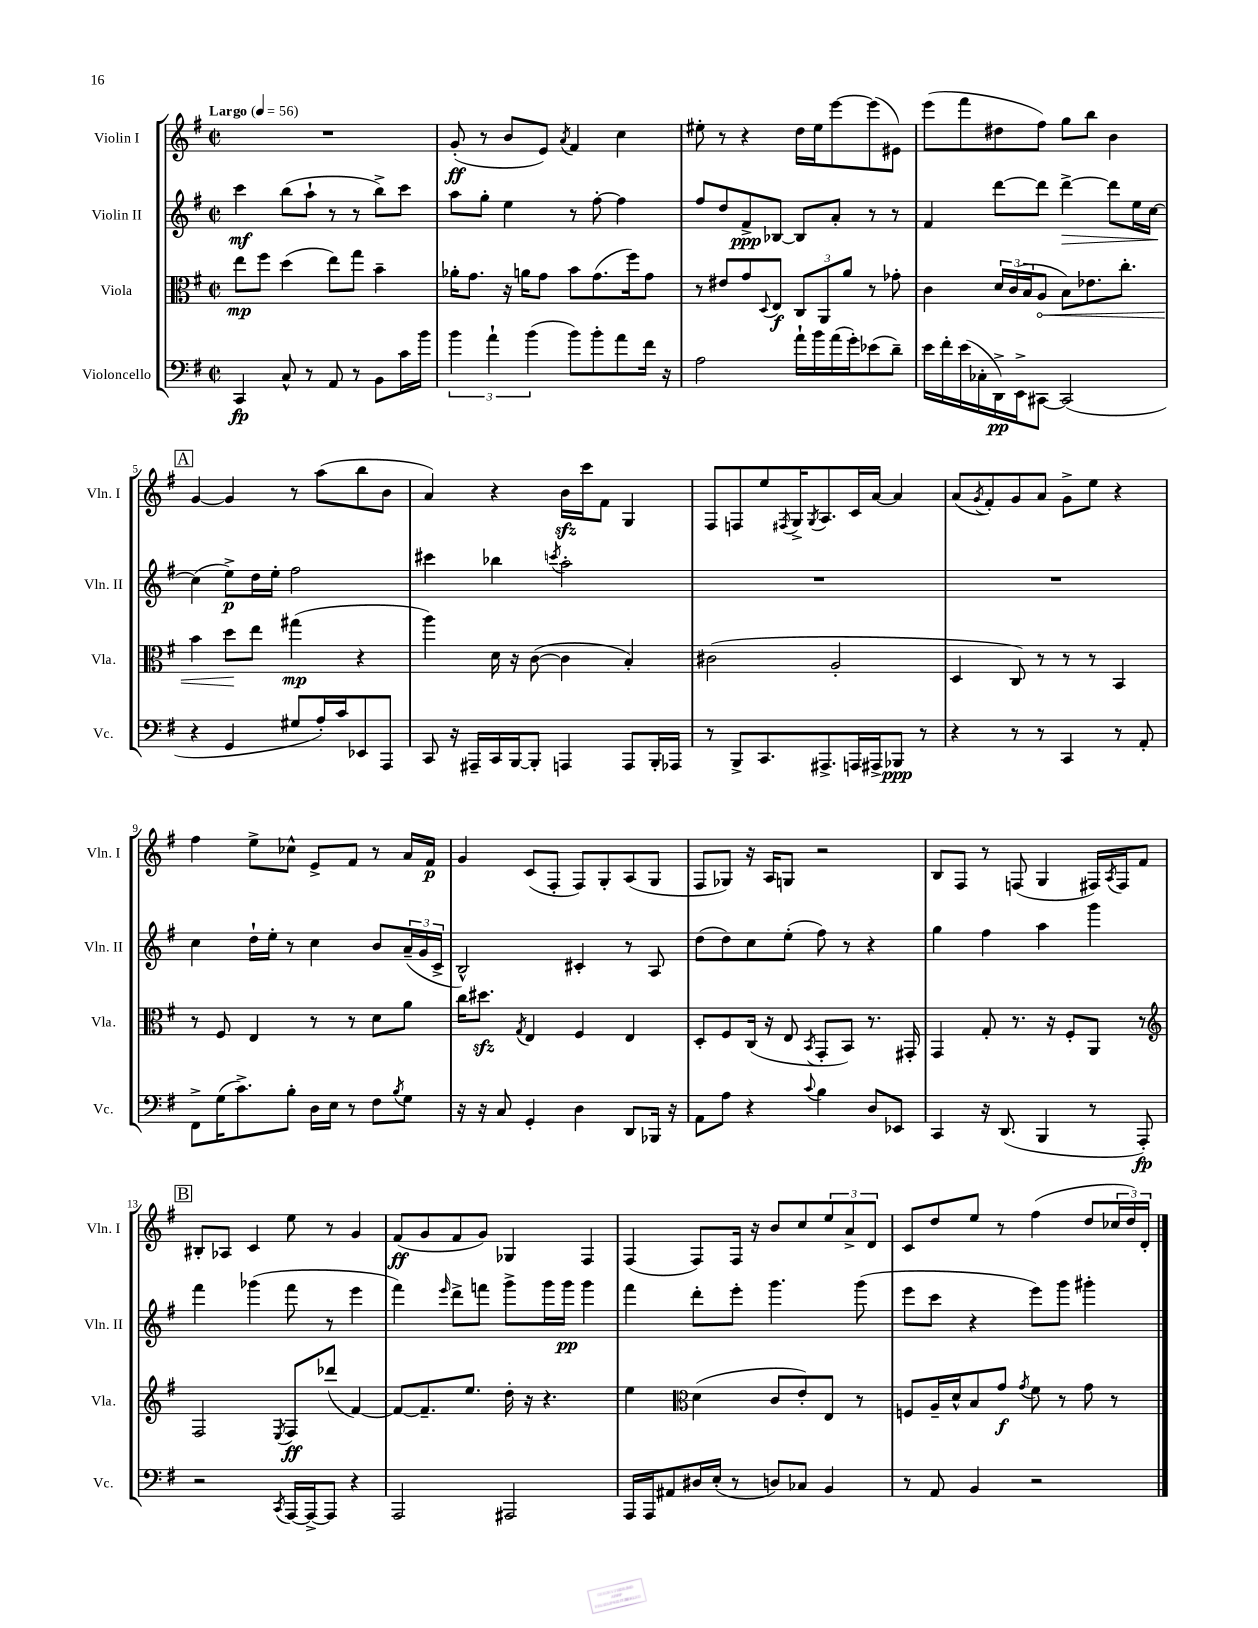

**kern	**dynam	**kern	**dynam	**kern	**dynam	**kern	**dynam
*part4	*part4	*part3	*part3	*part2	*part2	*part1	*part1
*staff4	*staff4	*staff3	*staff3	*staff2	*staff2	*staff1	*staff1
*I"Violoncello	*	*I"Viola	*	*I"Violin II	*	*I"Violin I	*
*I'Vc.	*	*I'Vla.	*	*I'Vln. II	*	*I'Vln. I	*
*clefF4	*	*clefC3	*	*clefG2	*	*clefG2	*
*k[f#]	*	*k[f#]	*	*k[f#]	*	*k[f#]	*
*M2/2	*	*M2/2	*	*M2/2	*	*M2/2	*
*met(c|)	*	*met(c|)	*	*met(c|)	*	*met(c|)	*
*MM56	*	*MM56	*	*MM56	*	*MM56	*
=1	=1	=1	=1	=1	=1	=1	=1
!	!	!	!	!	!	!LO:TX:a:B:t=Largo	!
4CC/	fp	8ee\L	mp	4ccc\	mf	1r	.
.	.	8ff#\J	.	.	.	.	.
8C^^/	.	(4dd\	.	(8bb\L	.	.	.
8r	.	.	.	8aa`\J	.	.	.
8AA/	.	8ee\L)	.	8r	.	.	.
8r	.	8gg\J	.	8r	.	.	.
8BB\L	.	4b~\	.	8bb^\L)	.	.	.
16c\L	.	.	.	8ccc\J	.	.	.
16b\JJ	.	.	.	.	.	.	.
=2	=2	=2	=2	=2	=2	=2	=2
6b\	.	16a-X'\KL	.	8aa\L	.	(8g'/	ff
.	.	8.g\J	.	.	.	.	.
.	.	.	.	8gg'\J	.	8r	.
6a`\	.	.	.	.	.	.	.
.	.	16r	.	4ee\	.	8b/L	.
.	.	16an\KL	.	.	.	.	.
(6b\	.	.	.	.	.	.	.
.	.	8g\J	.	.	.	8e/J)	.
.	.	.	.	.	.	8qa/	.
8b\L)	.	8b\L	.	8r	.	4f#/	.
8b'\	.	(8.g\	.	[8ff#'\	.	.	.
8a\	.	.	.	4ff#\]	.	4cc\	.
.	.	16ff#\k)	.	.	.	.	.
16f#\Jk	.	8g\J	.	.	.	.	.
16r	.	.	.	.	.	.	.
=3	=3	=3	=3	=3	=3	=3	=3
2A\	.	8r	.	8ff#/L	.	8ee#X'\	.
.	.	8e#X/L	.	8dd/	.	8r	.
.	.	8g/	.	8f#^/	ppp	4r	.
.	.	8qqD/	.	.	.	.	.
.	.	8E/J	f	[8B-X/J	.	.	.
16a`\LL	.	12C/L	.	8B-/L]	.	16dd\LL	.
16b\	.	.	.	.	.	16ee#\J	.
.	.	12AA/	.	.	.	.	.
(16a\	.	.	.	8a'/J	.	[8eee\	.
.	.	12a/J	.	.	.	.	.
16g'\J)	.	.	.	.	.	.	.
(8e-X\	.	8r	.	8r	.	(8eee\]	.
8d~\J)	.	8g-X'\	.	8r	.	8e#X\J)	.
=4	=4	=4	=4	=4	=4	=4	=4
16e\LL	.	4c\	.	4f#/	.	(8eee\L	.
16f#'\	.	.	.	.	.	.	.
(16e\	.	.	.	.	.	8fff#\	.
16C-X'\	.	.	.	.	.	.	.
16DD^\)	pp	24d/LL	.	[8ddd\L	.	8dd#X\	.
.	.	(24c/	.	.	.	.	.
16EE^\J	.	.	.	.	.	.	.
.	.	24B/J	.	.	.	.	.
!	!	!	!LO:HP:b	!	!	!	!
[8CC#X\J	.	8A/J	<	8ddd\J]	.	8ff#\J)	.
!	!	!	!	!	!LO:HP:b	!	!
(2CC#/]	.	8B\L)	.	[4ddd^\	>	8gg\L	.
.	.	8.e-X\	.	.	.	8bb\J	.
.	.	.	.	8ddd\L]	.	4b\	.
.	.	8.cc'\J	.	.	.	.	.
.	.	.	.	16ee\L	.	.	.
.	.	.	.	[16cc\JJ	.	.	.
.	.	.	.	.	]	.	.
!!LO:LB:g=z
!!LO:REH:place=s1:t=A
=5	=5	=5	=5	=5	=5	=5	=5
4r	.	4b\	.	(4cc\]	.	[4g/	.
4GG/	.	8dd\L	.	8ee^\L)	p	4g/]	.
.	.	8ee\J	[	16dd\L	.	.	.
.	.	.	.	16ee'\JJ	.	.	.
8G#X/L	.	(4gg#X\	mp	2ff#\	.	8r	.
16A'/L)	.	.	.	.	.	(8aa\L	.
16c/J	.	.	.	.	.	.	.
8EE-X/	.	4r	.	.	.	8bb\	.
8AAA/J	.	.	.	.	.	8b\J	.
=6	=6	=6	=6	=6	=6	=6	=6
8CC/	.	4aa\)	.	4ccc#X\	.	4a/)	.
16r	.	.	.	.	.	.	.
16AAA#X~/LL	.	.	.	.	.	.	.
16CC/	.	16d\	.	4bb-X\	.	4r	.
[16BBB/J	.	16r	.	.	.	.	.
8BBB'/J]	.	([8c\	.	.	.	.	.
.	.	.	.	8qcccn/	.	.	.
4AAAn/	.	4c\]	.	2aa'\	.	16bzz\LL	.
.	.	.	.	.	.	16ccc\J	.
.	.	.	.	.	.	8f#\J	.
8AAA/L	.	4B'/)	.	.	.	4G/	.
16BBB'/L	.	.	.	.	.	.	.
16AAA-X/JJ	.	.	.	.	.	.	.
=7	=7	=7	=7	=7	=7	=7	=7
8r	.	(2c#X\	.	1r	.	8F#/L	.
8BBB^/L	.	.	.	.	.	8Fn/	.
8.CC/	.	.	.	.	.	8ee/	.
.	.	.	.	.	.	8qF#X/	.
.	.	.	.	.	.	16G^/K	.
.	.	.	.	.	.	8qG/	.
8.AAA#X^/	.	.	.	.	.	8.A/	.
.	.	2A'/	.	.	.	.	.
16AAAn/L	.	.	.	.	.	16c/L	.
16AAA#X^/J	.	.	.	.	.	[16a/JJ	.
8BBB-X/J	ppp	.	.	.	.	4a/]	.
8r	.	.	.	.	.	.	.
=8	=8	=8	=8	=8	=8	=8	=8
4r	.	4D/	.	1r	.	(8a/L	.
.	.	.	.	.	.	8qg/	.
.	.	.	.	.	.	8f#'/)	.
8r	.	8C/)	.	.	.	8g/	.
8r	.	8r	.	.	.	8a/J	.
4CC/	.	8r	.	.	.	8g^\L	.
.	.	8r	.	.	.	8ee\J	.
8r	.	4BB/	.	.	.	4r	.
8AA'/	.	.	.	.	.	.	.
!!LO:LB:g=z
=9	=9	=9	=9	=9	=9	=9	=9
8FF#^\L	.	8r	.	4cc\	.	4ff#\	.
(16G\K	.	8F#/	.	.	.	.	.
8.c^\)	.	.	.	.	.	.	.
.	.	4E/	.	16dd`\LL	.	8ee^\L	.
.	.	.	.	16ee'\JJ	.	.	.
8B'\J	.	.	.	8r	.	8cc-X^^\J	.
16D\LL	.	8r	.	4cc\	.	8e^/L	.
16E\JJ	.	.	.	.	.	.	.
8r	.	8r	.	.	.	8f#/J	.
8F#\L	.	8d\L	.	8b/L	.	8r	.
8qB/	.	.	.	.	.	.	.
8G\J	.	8a\J	.	(24a~/L	.	16a/LL	.
.	.	.	.	24g/	.	.	.
.	.	.	.	.	.	16f#/JJ	p
.	.	.	.	24c^/JJ	.	.	.
=10	=10	=10	=10	=10	=10	=10	=10
16r	.	16cc\KL	.	2B^^/)	.	4g/	.
16r	.	8.dd#Xzz\J	.	.	.	.	.
8C/	.	.	.	.	.	.	.
.	.	8qG/	.	.	.	.	.
4GG'/	.	4E/	.	.	.	(8c/L	.
.	.	.	.	.	.	8F#'/J	.
4D\	.	4F#/	.	4c#X'/	.	8F#/L)	.
.	.	.	.	.	.	8G'/	.
8DD/L	.	4E/	.	8r	.	(8A/	.
16BBB-X/Jk	.	.	.	8A/	.	8G/J	.
16r	.	.	.	.	.	.	.
=11	=11	=11	=11	=11	=11	=11	=11
8AA\L	.	8D'/L	.	(8dd\L	.	8F#/L	.
8A\J	.	8F#/	.	8dd\)	.	8G-X/J)	.
4r	.	(16C/Jk	.	8cc\	.	16r	.
.	.	16r	.	.	.	16A/KL	.
.	.	8E/	.	(8ee'\J	.	8Gn/J	.
8qqc/	.	8qBB/	.	.	.	.	.
4B\	.	8GG'/L	.	8ff#\)	.	2r	.
.	.	8BB/J)	.	8r	.	.	.
8D/L	.	8.r	.	4r	.	.	.
8EE-X/J	.	.	.	.	.	.	.
.	.	16GG#X'/	.	.	.	.	.
=12	=12	=12	=12	=12	=12	=12	=12
4CC/	.	4GG/	.	4gg\	.	8B/L	.
.	.	.	.	.	.	8F#/J	.
16r	.	8G'/	.	4ff#\	.	8r	.
(8.DD/	.	.	.	.	.	.	.
.	.	8.r	.	.	.	(8Fn/	.
4BBB/	.	.	.	4aa\	.	4G/	.
.	.	16r	.	.	.	.	.
.	.	8F#'/L	.	.	.	.	.
8r	.	8AA/J	.	4ggg\	.	16F#X/LL)	.
.	.	.	.	.	.	8qA/	.
.	.	.	.	.	.	16F#/J	.
8AAA'/)	fp	8r	.	.	.	8f#/J	.
!!LO:LB:g=z
!!LO:REH:place=s1:t=B
=13	=13	=13	=13	=13	=13	=13	=13
*	*	*clefG2	*	*	*	*	*
2r	.	2F#/	.	4fff#\	.	8B#X'/L	.
.	.	.	.	.	.	8A-X/J	.
.	.	.	.	(4ggg-X\	.	4c/	.
8qCC/	.	8qE/	.	.	.	.	.
[16AAA/LL	.	8F#/L	ff	8fff#\	.	8ee\	.
16AAA^/J_	.	.	.	.	.	.	.
8AAA/J]	.	(8ddd-X/J	.	8r	.	8r	.
4r	.	[4f#/)	.	4eee\	.	4g/	.
=14	=14	=14	=14	=14	=14	=14	=14
2AAA/	.	8f#/L_	.	4fff#\)	.	(8f#/L	ff
.	.	8.f#~/]	.	.	.	8g/	.
.	.	.	.	16qqeee/	.	.	.
.	.	.	.	8ddd^\L	.	8f#/	.
.	.	8.ee/J	.	.	.	.	.
.	.	.	.	8fffn\J	.	8g/J)	.
2AAA#X/	.	16dd'\	.	8ggg^\L	.	4G-X/	.
.	.	16r	.	.	.	.	.
.	.	4.r	.	16ggg\L	.	.	.
.	.	.	.	16ggg\JJ	pp	.	.
.	.	.	.	4ggg\	.	4F#/	.
=15	=15	=15	=15	=15	=15	=15	=15
16AAA/LL	.	4ee\	.	4fff#\	.	(4F#/	.
16AAA/J	.	.	.	.	.	.	.
8AA#X/	.	.	.	.	.	.	.
*	*	*clefC3	*	*	*	*	*
16D#X/L	.	(4d\	.	8ddd'\L	.	8F#/L)	.
(16E'/JJ	.	.	.	.	.	.	.
8r	.	.	.	8eee'\J	.	16F#/Jk	.
.	.	.	.	.	.	16r	.
8Dn/L)	.	8c/L	.	4.ggg\	.	8b/L	.
8C-X/J	.	8e'/)	.	.	.	8cc/	.
4BB/	.	8E/J	.	.	.	12ee/	.
.	.	.	.	.	.	12a^/	.
.	.	8r	.	(8ggg\	.	.	.
.	.	.	.	.	.	12d/J	.
=16	=16	=16	=16	=16	=16	=16	=16
8r	.	8Fn/L	.	8eee\L	.	8c/L	.
8AA/	.	16A~/L	.	8ccc\J	.	8dd/	.
.	.	16d^^/J	.	.	.	.	.
4BB/	.	8B/	.	4r	.	8ee/J	.
.	.	8g/J	f	.	.	8r	.
.	.	8qg/	.	.	.	.	.
2r	.	8f#\	.	8eee\L)	.	(4ff#\	.
.	.	8r	.	8ggg\J	.	.	.
.	.	8g\	.	4ggg#X'\	.	8dd/L	.
.	.	8r	.	.	.	24cc-X/L	.
.	.	.	.	.	.	24dd/)	.
.	.	.	.	.	.	24d'/JJ	.
==	==	==	==	==	==	==	==
*-	*-	*-	*-	*-	*-	*-	*-
